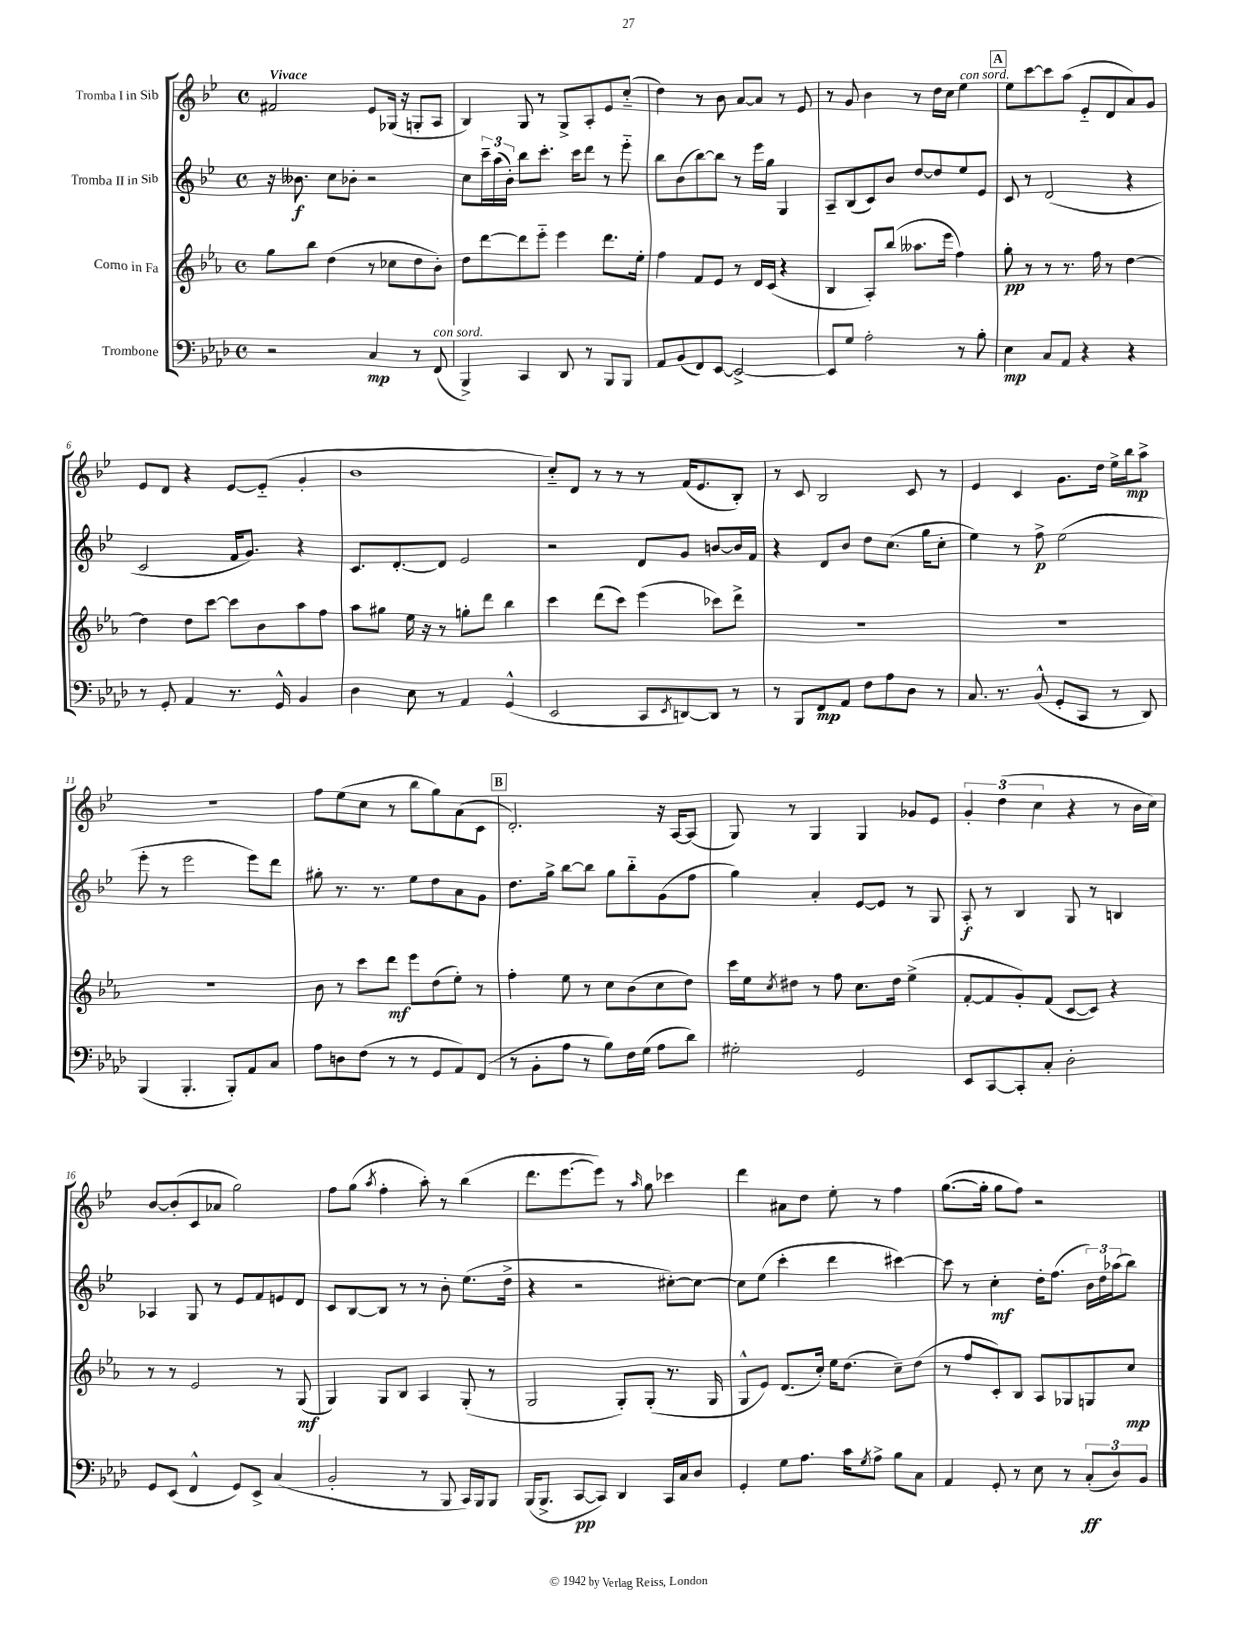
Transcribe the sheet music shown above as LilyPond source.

<<
\new StaffGroup <<
\new Staff = "s0" \with { instrumentName = "Tromba I in Sib" } {
    \clef treble \key bes \major \defaultTimeSignature \time 4/4 \tempo "Vivace"
    fis'2 ees'8 ges16( r16 g8-. a8 |
    bes4) g8 r8 g8-> a8-. ees'8 c''8-_( |
    d''4) r8 bes'8 a'8~ a'8 r8 ees'8 |
    r8 g'8 bes'4 r8 d''16 c''16 ees''4^\markup { \italic "con sord." } |
    \mark \markup { \box "A" } ees''8 c'''8~ c'''8 a''8( ees'8-_ d'8 a'8) g'8 |
    ees'8 d'8 r4 ees'8~ ees'8-_( g'4-. |
    bes'1 |
    c''8-_) d'8 r8 r8 r8 f'16( ees'8. bes8-.) |
    r8 c'8 bes2 c'8 r8 |
    ees'4 c'4 g'8. d''16 ees''16-> bes''16\mp a''8-> |
    R1 |
    f''8 ees''8( c''8 r8 bes''8 g''8) a'8( c'8 |
    \mark \markup { \box "B" } d'2.-.) r16 a16~ a8( |
    g8) r8 g4 g4 ges'8 ees'8 |
    \tuplet 3/2 { g'4-. d''4( c''4 } r4 r8 bes'16 c''16) |
    bes'8~ bes'8-.( c'8 aes'8 g''2) |
    f''8 g''8( \acciaccatura { a''8 } f''4-. a''8-.) r8 bes''4( |
    d'''8. ees'''8.~ ees'''8) r8 \grace { a''16 } g''8 ces'''4 |
    d'''4 ais'8 d''8 ees''8-. r8 f''4 |
    g''8.~( g''16-. g''8 f''8) r2 \bar "|." |
}
\new Staff = "s1" \with { instrumentName = "Tromba II in Sib" } {
    \clef treble \key bes \major \defaultTimeSignature \time 4/4
    r16 beses'8.\f c''8 bes'8-. r2 |
    c''8 \tuplet 3/2 { c'''16-- a''16( bes'16-.) } bes''8 c'''8.-. c'''16 d'''8 r8 ees'''8-_ |
    bes''8 bes'8( bes''8~) bes''8 r8 ees'''16 g''16 g4 |
    a8-- bes8( c'8) bes'8 d''8~ d''8 ees''8 ees'8 |
    \mark \markup { \box "A" } c'8 r8 d'2( r4 |
    c'2 f'16 g'8.) r4 |
    c'8. d'8.~-. d'8 ees'2 |
    r2 d'8 g'8 b'8~ b'16 f'16 |
    r4 d'8 bes'8 d''8 c''8.( g''16 c''8-. |
    ees''4) r8 f''8->\p ees''2( |
    ees'''8-. r8 ees'''2 ees'''8) d'''8 |
    gis''8-. r8. r8. ees''8 d''8 a'8 g'8 |
    \mark \markup { \box "B" } d''8. g''16-> bes''8~ bes''8 g''8 bes''8-_ g'8( f''8 |
    g''4) a'4-. ees'8~ ees'8 r8 g8 |
    a8-.\f r8 bes4 g8 r8 b4 |
    aes4 g8 r8 ees'8 f'8 e'8 d'8 |
    c'8 bes8~ bes8 r8 r8 bes'8-. ees''8.( d''16-> |
    r4 r2 cis''8~-.) cis''8~ |
    cis''8 ees''8( c'''4-. d'''4 cis'''4~) |
    cis'''8 r8 c''4-.\mf d''16-. f''8.( \tuplet 3/2 { bes'16) d''16 aes''16( } bes''8) \bar "|." |
}
\new Staff = "s2" \with { instrumentName = "Corno in Fa" } {
    \clef treble \key ees \major \defaultTimeSignature \time 4/4
    g''8 bes''8 d''4( r8 ces''8 d''8 bes'8-.) |
    d''8 d'''8~ d'''8 ees'''8-_ ees'''4 d'''8. ees''16-. |
    f''4 f'8 ees'8 r8 d'16 c'16( r4 |
    bes4 aes8-.) bes''8( aeses''8. ees'''16 f''4) |
    \mark \markup { \box "A" } g''8-.\pp r8 r8 r8. f''16 r8 d''4~ |
    d''4 d''8 c'''8~ c'''8 bes'8 aes''8 f''8 |
    aes''8 gis''8 ees''16 r16 r8 g''8-. d'''8 bes''4 |
    c'''4 d'''8( c'''8) ees'''4( ces'''8) d'''8-> |
    R1 |
    R1 |
    R1 |
    bes'8 r8 c'''8 d'''8\mf ees'''8 d''8( ees''8-.) r8 |
    \mark \markup { \box "B" } f''4-. ees''8 r8 c''8 bes'8( c''8 d''8) |
    c'''16 ees''16 \acciaccatura { c''8 } dis''8 r8 f''8 c''8. dis''16 ees''4->( |
    f'8~-. f'8 g'8-.) f'8( c'8~ c'8) r4 |
    r8 r8 ees'2 r8 g8\mf( |
    g4) g8 bes8 aes4 g8-.( r8 |
    g2 g8-.) g8-.( r8. g16 |
    g8-^ ees'8) d'8.( c''16-.) ees''16 d''8.( c''8--) d''8( |
    r8 f''8 c'8-.) bes8 aes8 ges8 g8 c''8\mp \bar "|." |
}
\new Staff = "s3" \with { instrumentName = "Trombone" } {
    \clef bass \key aes \major \defaultTimeSignature \time 4/4
    r2 c4\mp r8 f,8^\markup { \italic "con sord." }( |
    bes,,4->) c,4 des,8 r8 bes,,8 bes,,8 |
    aes,8 bes,8( f,8) ees,8~ ees,2~-> |
    ees,8 g8 aes2-. r8 bes8-. |
    \mark \markup { \box "A" } ees4\mp c8 aes,8 r4 r4 |
    r8 g,8-. aes,4 r8. g,16-^ bes,4 |
    des4 ees8 r8 aes,4 g,4-^( |
    ees,2 c,8 \acciaccatura { ees,8 } d,8~) d,8 r8 |
    r8 bes,,8 f,8\mp aes,8 f8 aes8 des8 r8 |
    c8. r8. bes,8-^( g,8-. c,8 r8 des,8) |
    bes,,4( bes,,4.-. bes,,8-.) aes,8 c8 |
    aes8 d8 f8( r8 r8 g,8 aes,8) f,8( |
    \mark \markup { \box "B" } r8 bes,8-. aes8 r8 bes8) f16 g16( aes8 des'8) |
    gis2-. g,2 |
    ees,8 c,8~ c,8-. c8-. des2-. |
    g,8 ees,8( f,4-^ g,8) ees,8-> c4( |
    bes,2-. r8 bes,,8 c,16) bes,,16 bes,,8 |
    bes,,16( bes,,8.-> c,8~\pp c,8) des,4 c,16 c16 des8 |
    g,4-. g8 aes8. c'16 \acciaccatura { g8 } aes8-> bes8 c8 |
    aes,4 g,8-. r8 ees8 r8 \tuplet 3/2 { c8-.\ff( des8) bes,8 } \bar "|." |
}
>>
>>
